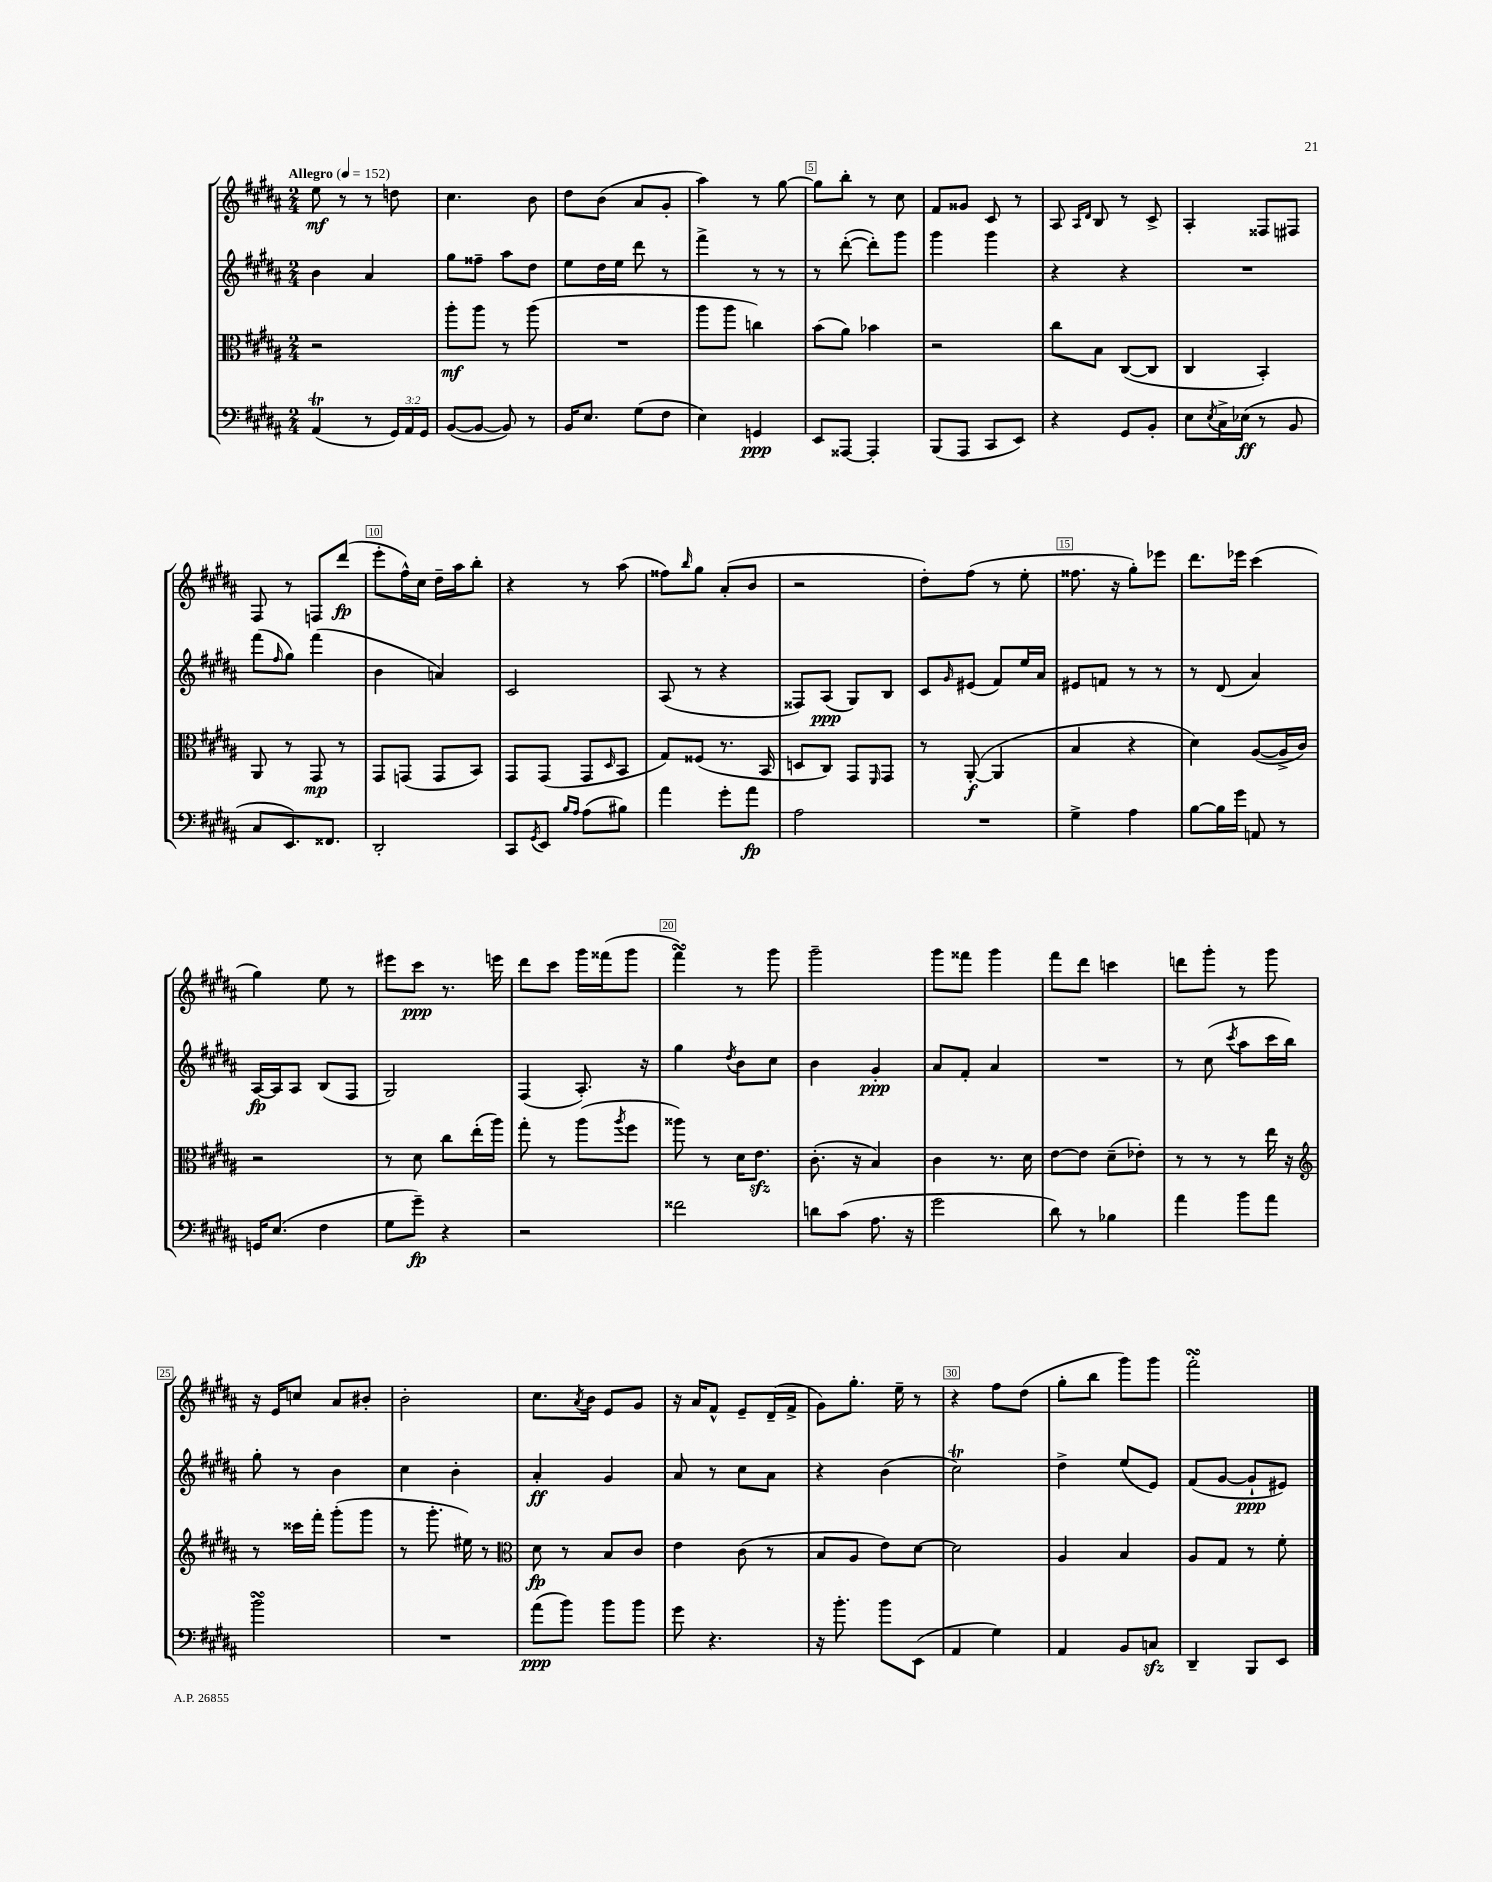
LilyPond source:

<<
\new StaffGroup <<
\new Staff = "s0" {
    \clef treble \key b \major \numericTimeSignature \time 2/4 \tempo "Allegro" 4 = 152
    e''8\mf r8 r8 d''8 |
    cis''4. b'8 |
    dis''8 b'8( ais'8 gis'8-. |
    ais''4) r8 gis''8~ |
    gis''8 b''8-. r8 cis''8 |
    fis'8 gisis'8 cis'8 r8 |
    ais8 \grace { ais16 dis'16 } b8 r8 cis'8-> |
    ais4-. fisis8 fis8 |
    fis8 r8 f8 dis'''8\fp( |
    e'''8-. fis''16-^) cis''16 dis''16-- ais''16 b''8-. |
    r4 r8 ais''8( |
    fisis''8) \grace { b''16 } gis''8 ais'8-.( b'8 |
    r2 |
    dis''8-.) fis''8( r8 e''8-. |
    fisis''8. r16 gis''8-.) ees'''8 |
    dis'''8. ees'''16 cis'''4( |
    gis''4) e''8 r8 |
    eis'''8 cis'''8\ppp r8. e'''16 |
    dis'''8 cis'''8 gis'''16 fisis'''16( gis'''8 |
    fis'''4\turn) r8 gis'''8 |
    gis'''2-- |
    gis'''8 fisis'''8 gis'''4 |
    fis'''8 dis'''8 c'''4 |
    d'''8 gis'''8-. r8 gis'''8 |
    r16 e'16 c''8 ais'8 bis'8-. |
    b'2-. |
    cis''8. \acciaccatura { ais'8 } b'16 e'8 gis'8 |
    r16 ais'16 fis'8-^ e'8-- dis'16--( fis'16-> |
    gis'8) gis''8.-. e''16-- r8 |
    r4 fis''8 dis''8( |
    gis''8-. b''8 gis'''8) gis'''8 |
    fis'''2-.\turn \bar "|." |
}
\new Staff = "s1" {
    \clef treble \key b \major \numericTimeSignature \time 2/4
    b'4 ais'4 |
    gis''8 fisis''8-- ais''8 dis''8 |
    e''8 dis''16 e''16 dis'''8 r8 |
    fis'''4-> r8 r8 |
    r8 dis'''8~-.( dis'''8-.) gis'''8 |
    gis'''4 gis'''4 |
    r4 r4 |
    R2 |
    fis'''8( \grace { fis''16 } gis''8) fis'''4( |
    b'4 a'4) |
    cis'2 |
    ais8( r8 r4 |
    fisis8) ais8\ppp( gis8) b8 |
    cis'8 \grace { gis'16 } eis'8( fis'8) e''16 ais'16 |
    eis'8 f'8 r8 r8 |
    r8 dis'8( ais'4) |
    ais16~\fp ais16 ais8 b8( fis8 |
    gis2) |
    fis4( ais8.-.) r16 |
    gis''4 \acciaccatura { dis''8 } b'8 cis''8 |
    b'4 gis'4-.\ppp |
    ais'8 fis'8-. ais'4 |
    R2 |
    r8 cis''8( \acciaccatura { cis'''8 } ais''8 cis'''16 b''16) |
    gis''8-. r8 b'4 |
    cis''4 b'4-. |
    ais'4-.\ff gis'4 |
    ais'8 r8 cis''8 ais'8 |
    r4 b'4( |
    cis''2\trill) |
    dis''4-> e''8( e'8) |
    fis'8( gis'8~ gis'8-!\ppp eis'8) \bar "|." |
}
\new Staff = "s2" {
    \clef alto \key b \major \numericTimeSignature \time 2/4
    r2 |
    ais''8-.\mf ais''8 r8 ais''8( |
    R2 |
    ais''8 ais''8 c''4) |
    b'8( ais'8) bes'4 |
    r2 |
    cis''8 b8 cis8~( cis8 |
    cis4 b,4-.) |
    ais,8 r8 gis,8\mp r8 |
    gis,8 g,8( g,8 b,8) |
    gis,8 gis,8( gis,8 \grace { dis16 } b,8 |
    gis8) fisis8( r8. b,16 |
    d8 cis8) gis,8 \grace { fis,16 } gis,8 |
    r8 ais,8~-.\f( ais,4 |
    b4 r4 |
    dis'4) ais8~( ais16-> cis'16) |
    r2 |
    r8 dis'8 cis''8 e''16-.( ais''16) |
    gis''8-. r8 ais''8( \acciaccatura { ais''8 } fis''8 |
    aisis''8) r8 dis'16 e'8.\sfz |
    cis'8.-.( r16 b4) |
    cis'4 r8. dis'16 |
    e'8~ e'8 dis'8--( ees'8-.) |
    r8 r8 r8 e''16 r16 |
    \clef treble r8 cisis'''16 fis'''16-. gis'''8-.( gis'''8 |
    r8 gis'''8.-. eis''16) r8 |
    \clef alto dis'8\fp r8 b8 cis'8 |
    e'4 cis'8( r8 |
    b8 ais8 e'8) dis'8~ |
    dis'2 |
    ais4 b4 |
    ais8 gis8 r8 fis'8-. \bar "|." |
}
\new Staff = "s3" {
    \clef bass \key b \major \numericTimeSignature \time 2/4 \override Staff.TupletNumber.text = #tuplet-number::calc-fraction-text
    ais,4\trill( r8 \tuplet 3/2 { gis,16) ais,16 gis,16 } |
    b,8~( b,8~ b,8) r8 |
    b,16 e8. gis8( fis8 |
    e4) g,4\ppp |
    e,8 aisis,,8~ aisis,,4-. |
    b,,8( ais,,8 cis,8 e,8) |
    r4 gis,8 b,8-. |
    e8 \acciaccatura { e8 } cis16-> ees16\ff( r8 b,8 |
    cis8 e,8.) fisis,8. |
    dis,2-. |
    cis,8 \acciaccatura { gis,8 } e,8 \grace { b16 ais16 } ais8( bis8) |
    ais'4 gis'8-. ais'8\fp |
    ais2 |
    R2 |
    gis4-> ais4 |
    b8~ b16 gis'16 a,8 r8 |
    g,16 e8.( fis4 |
    gis8 gis'8--\fp) r4 |
    r2 |
    fisis'2 |
    d'8 cis'8( ais8. r16 |
    gis'2 |
    dis'8) r8 bes4 |
    ais'4 b'8 ais'8 |
    b'2\turn |
    R2 |
    ais'8\ppp( b'8) b'8 b'8 |
    gis'8 r4. |
    r16 b'8.-. b'8 e,8( |
    ais,4 gis4) |
    ais,4 b,8 c8\sfz |
    dis,4-- b,,8 e,8 \bar "|." |
}
>>
>>
\layout { \context { \Score \override BarNumber.break-visibility = ##(#f #t #t) barNumberVisibility = #(every-nth-bar-number-visible 5) \override BarNumber.stencil = #(make-stencil-boxer 0.1 0.3 ly:text-interface::print) } }
